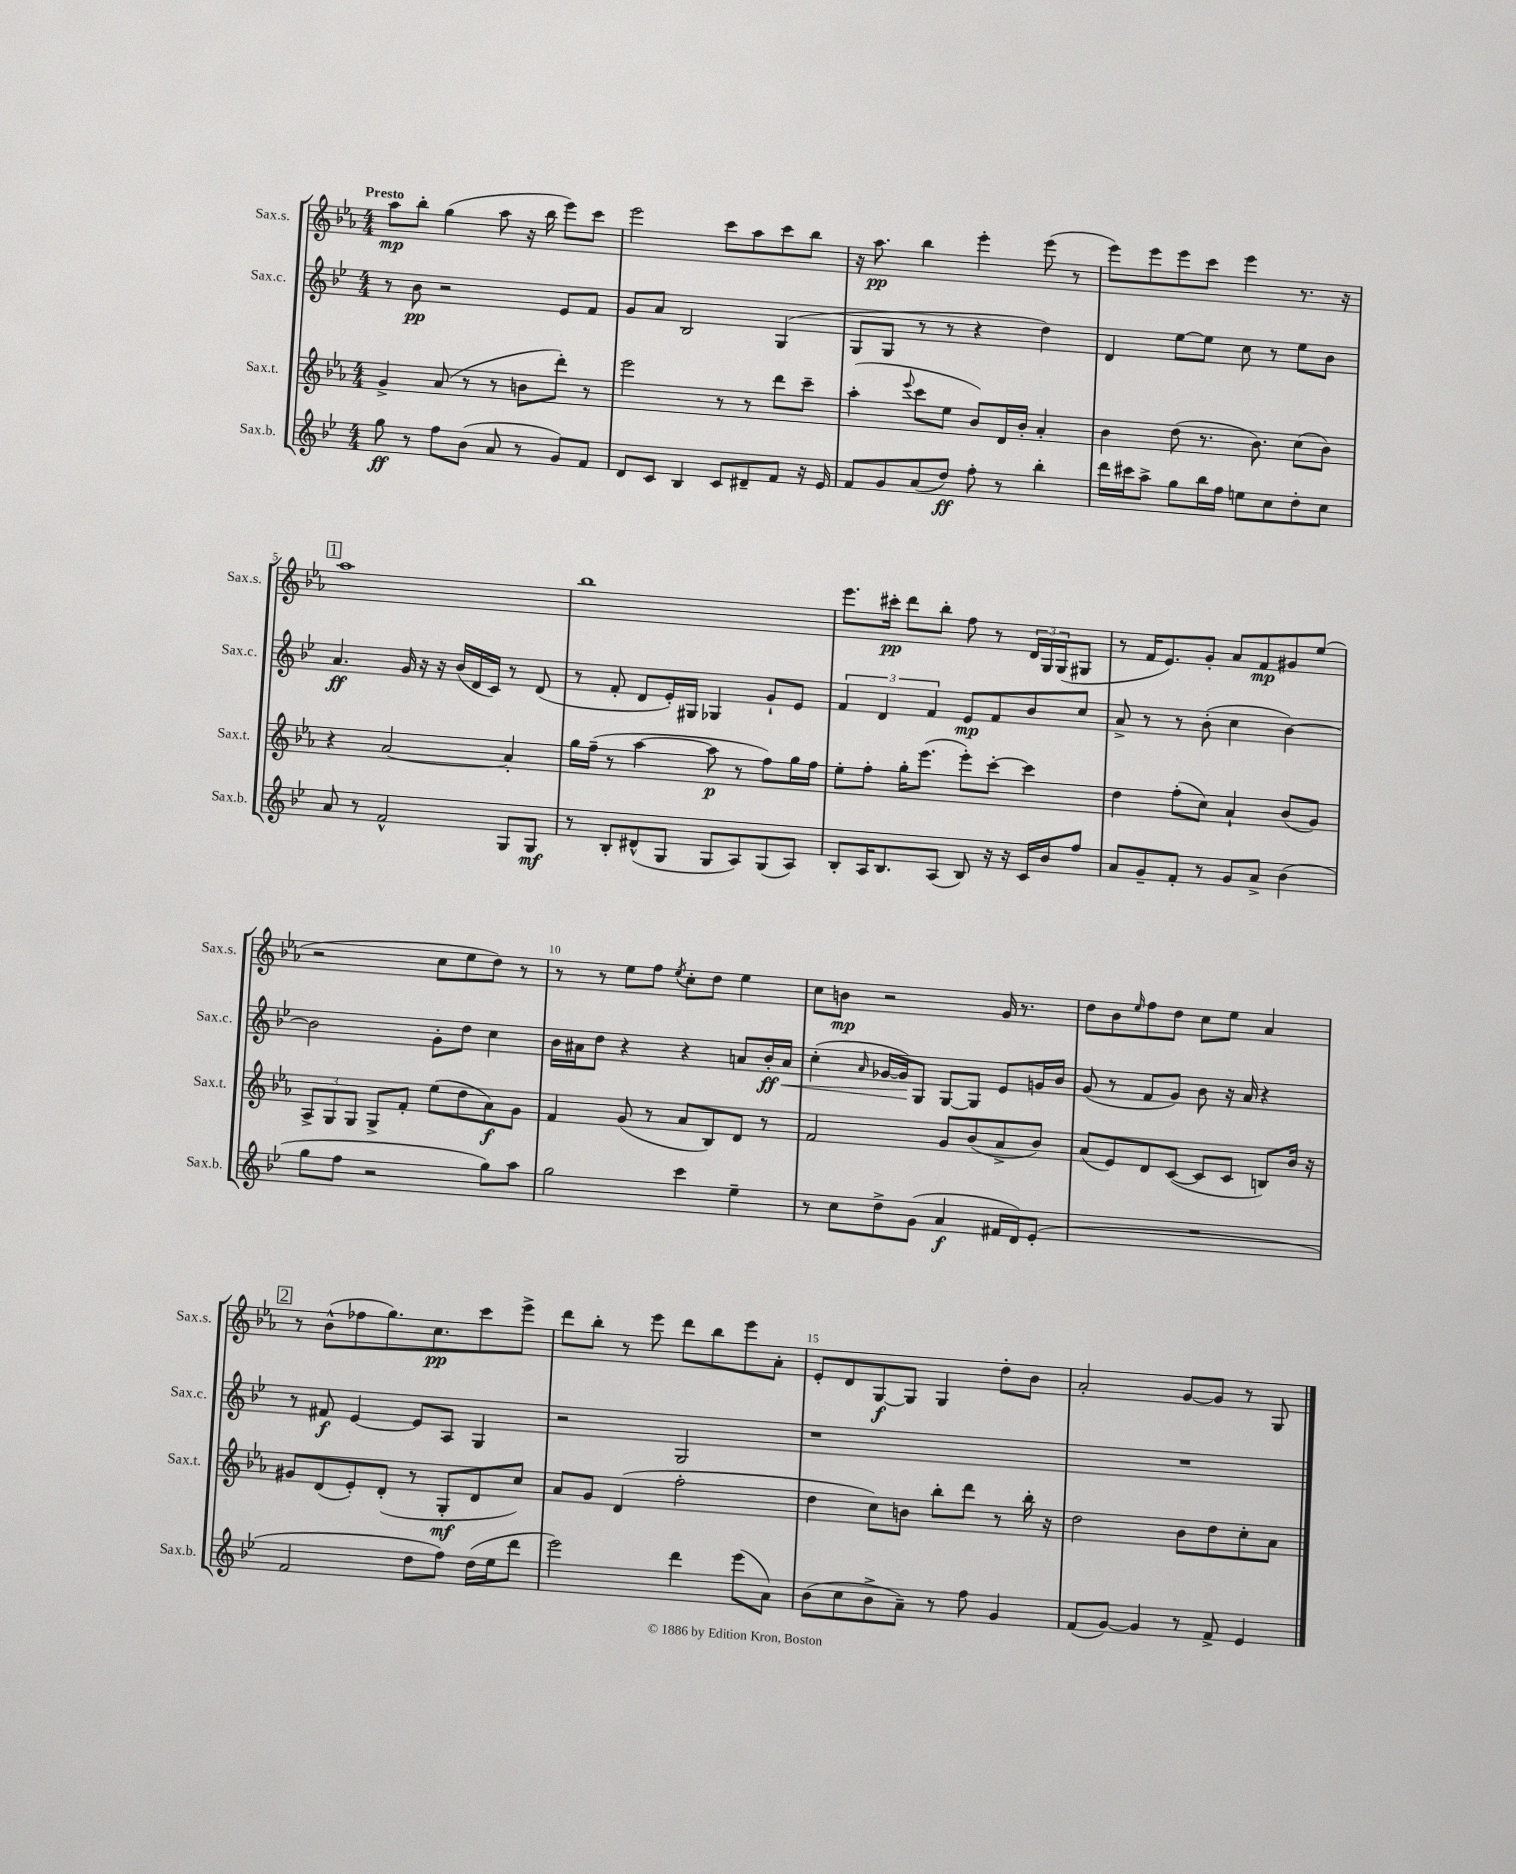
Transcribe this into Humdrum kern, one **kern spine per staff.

**kern	**dynam	**kern	**dynam	**kern	**dynam	**kern	**dynam
*part4	*part4	*part3	*part3	*part2	*part2	*part1	*part1
*staff4	*staff4	*staff3	*staff3	*staff2	*staff2	*staff1	*staff1
*I"Sax.b.	*	*I"Sax.t.	*	*I"Sax.c.	*	*I"Sax.s.	*
*I'Sax.b.	*	*I'Sax.t.	*	*I'Sax.c.	*	*I'Sax.s.	*
*clefG2	*	*clefG2	*	*clefG2	*	*clefG2	*
*k[b-e-]	*	*k[b-e-a-]	*	*k[b-e-]	*	*k[b-e-a-]	*
*M4/4	*	*M4/4	*	*M4/4	*	*M4/4	*
=1	=1	=1	=1	=1	=1	=1	=1
!	!	!	!	!	!	!LO:TX:a:B:t=Presto	!
8gg\	ff	4g^/	.	8r	.	8aa-\L	mp
8r	.	.	.	8b-\	pp	8bb-'\J	.
8ff\L	.	(8a-/	.	2r	.	(4gg\	.
(8b-\J	.	8r	.	.	.	.	.
8a/	.	8r	.	.	.	8aa-\	.
8r	.	8bn\L	.	.	.	16r	.
.	.	.	.	.	.	16bb-\	.
8g/L)	.	8ddd'\J)	.	8e-/L	.	8eee-\L)	.
8f/J	.	8r	.	8f/J	.	8ccc\J	.
=2	=2	=2	=2	=2	=2	=2	=2
8d/L	.	2eee-\	.	8g/L	.	2eee-\	.
8c/J	.	.	.	8a/J	.	.	.
4B-/	.	.	.	2B-/	.	.	.
8c/L	.	8r	.	.	.	8ccc\L	.
8d#X~/	.	8r	.	.	.	8aa-\	.
8f/J	.	8ddd\L	.	(4G/	.	8ccc\	.
16r	.	8ccc~\J	.	.	.	8bb-\J	.
16e-/	.	.	.	.	.	.	.
=3	=3	=3	=3	=3	=3	=3	=3
8f/L	.	(4aa-'\	.	8G/L	.	16r	.
.	.	.	.	.	.	8.aa-\	pp
8g/	.	.	.	8G/J	.	.	.
.	.	8qqeee-/	.	.	.	.	.
(8a/	.	8ccc\L	.	8r	.	4bb-\	.
8dd/J)	ff	8ee-\J	.	8r	.	.	.
8ff'\	.	8b-/L)	.	4r	.	4eee-'\	.
8r	.	16d/L	.	.	.	.	.
.	.	16b-'/JJ	.	.	.	.	.
4bb-'\	.	4a-'/	.	4dd\)	.	(8eee-\	.
.	.	.	.	.	.	8r	.
=4	=4	=4	=4	=4	=4	=4	=4
16ddd\LL	.	4b-\	.	4d/	.	8eee-\L)	.
16ccc#X\J	.	.	.	.	.	.	.
8aa^\J	.	.	.	.	.	8eee-\	.
8gg\L	.	(8dd\	.	[8ee-\L	.	8eee-\	.
16bb-\L	.	8.r	.	8ee-\J]	.	8ccc\J	.
16ff\JJ	.	.	.	.	.	.	.
8een\L	.	.	.	8cc\	.	4eee-\	.
.	.	8.b-\)	.	.	.	.	.
8cc\	.	.	.	8r	.	.	.
8dd'\	.	(8cc\L	.	8ee-\L	.	8.r	.
8cc\J	.	8b-\J)	.	8b-\J	.	.	.
.	.	.	.	.	.	16r	.
!!LO:LB:g=z
!!LO:REH:place=s1:t=1
=5	=5	=5	=5	=5	=5	=5	=5
8a/	.	4r	.	4.a/	ff	1aa-	.
8r	.	.	.	.	.	.	.
2f^^/	.	[2a-/	.	.	.	.	.
.	.	.	.	16g/	.	.	.
.	.	.	.	16r	.	.	.
.	.	.	.	16r	.	.	.
.	.	.	.	(16b-/LL	.	.	.
.	.	.	.	16d/	.	.	.
.	.	.	.	16c/JJ)	.	.	.
8G/L	.	4a-'/]	.	8r	.	.	.
8G/J	mf	.	.	(8d/	.	.	.
=6	=6	=6	=6	=6	=6	=6	=6
8r	.	16gg\LL	.	8r	.	1bb-	.
.	.	(16ff~\JJ	.	.	.	.	.
8B-'/L	.	8r	.	8f'/	.	.	.
(8d#X^^/	.	[4aa-\	.	8d/L	.	.	.
8G/J	.	.	.	16e-'/L)	.	.	.
.	.	.	.	16G#X/JJ	.	.	.
8G/L	.	8aa-\]	p	4G-X/	.	.	.
8A/)	.	8r	.	.	.	.	.
(8G/	.	8ff\L)	.	8g`/L	.	.	.
8A/J)	.	16gg\L	.	8e-/J	.	.	.
.	.	16ff\JJ	.	.	.	.	.
=7	=7	=7	=7	=7	=7	=7	=7
8B-'/L	.	8ee-'\L	.	6f/	.	8.eee-\L	.
16A/K	.	8ff'\J	.	.	.	.	.
.	.	.	.	6d/	.	.	.
8.B-/	.	.	.	.	.	16ccc#X'\Jk	pp
.	.	16gg'\KL	.	.	.	8ddd\L	.
.	.	(8.eee-\J	.	.	.	.	.
.	.	.	.	6f/	.	.	.
(8A/J	.	.	.	.	.	8bb-'\J	.
8B-/)	.	8eee-'\L)	.	8e-/L	mp	8ff\	.
16r	.	[8ccc'\J	.	8f/	.	8r	.
16r	.	.	.	.	.	.	.
16c/LL	.	4ccc\]	.	8b-/	.	24d/LL	.
.	.	.	.	.	.	24G/	.
16b-/J	.	.	.	.	.	.	.
.	.	.	.	.	.	(24G/J	.
8ff/J	.	.	.	8cc/J	.	8G#X/J	.
=8	=8	=8	=8	=8	=8	=8	=8
8a/L	.	4dd\	.	8a^/	.	8r	.
8g~/	.	.	.	8r	.	16f/KL	.
.	.	.	.	.	.	8.e-/)	.
8f'/J	.	(8ff'\L	.	8r	.	.	.
8r	.	8cc\J)	.	(8b-'\	.	8g'/J	.
8g/L	.	4a-`/	.	4cc\	.	8a-/L	.
8a^/J	.	.	.	.	.	8f/	mp
(4b-\	.	(8b-/L	.	[4b-\)	.	8g#X/	.
.	.	8g/J)	.	.	.	(8ee-/J	.
!!LO:LB:g=z
=9	=9	=9	=9	=9	=9	=9	=9
8gg\L	.	12A-^/L	.	2b-\]	.	2r	.
.	.	12G/	.	.	.	.	.
8ff\J	.	.	.	.	.	.	.
.	.	12G/J	.	.	.	.	.
2r	.	8G^/L	.	.	.	.	.
.	.	8f'/J	.	.	.	.	.
.	.	(8ee-\L	.	8g'\L	.	8cc\L	.
.	.	8dd\	.	8dd\J	.	8ee-\	.
8gg\L)	.	8a-\)	f	4cc\	.	8dd\J)	.
8aa\J	.	8g\J	.	.	.	8r	.
=10	=10	=10	=10	=10	=10	=10	=10
2gg\	.	4f/	.	16b-\LL	.	8r	.
.	.	.	.	16a#X\J	.	.	.
.	.	.	.	8dd\J	.	8r	.
.	.	(8g/	.	4r	.	8ee-\L	.
.	.	8r	.	.	.	8ff\J	.
.	.	.	.	.	.	8qee-/	.
4ccc\	.	8a-/L	.	4r	.	8cc'\L	.
.	.	8B-/)	.	.	.	8dd\J	.
4ee-~\	.	8d/J	.	8an/L	.	4ee-\	.
.	.	8r	.	16b-'/L	ff	.	.
!	!	!	!	!	!LO:HP:b	!	!
.	.	.	.	16a/JJ	<	.	.
=11	=11	=11	=11	=11	=11	=11	=11
8r	.	2f/	.	(4cc'\	.	8cc\L	.
8cc\L	.	.	.	.	.	8bn\J	mp
.	.	.	.	16qqa/	.	.	.
8dd^\	.	.	.	[16g-X/LL	.	2r	.
.	.	.	.	16g-/J])	.	.	.
(8g\J	.	.	.	8G/J	[	.	.
4a/	f	8g/L	.	[8G/L	.	.	.
.	.	(8b-/	.	8G/J]	.	.	.
16f#X/LL	.	8a-^/	.	8e-/L	.	16g/	.
16d/J)	.	.	.	.	.	8.r	.
(8e-'/J	.	8b-/J)	.	16gn/L	.	.	.
.	.	.	.	16b-/JJ	.	.	.
=12	=12	=12	=12	=12	=12	=12	=12
1r	.	(8a-/L	.	(8g/	.	8dd\L	.
.	.	8e-/)	.	8r	.	8b-\	.
.	.	.	.	.	.	16qqee-/	.
.	.	8d/	.	8f/L	.	8ff\	.
.	.	([8c/J	.	8g/J)	.	8dd\J	.
.	.	8c/L]	.	8b-\	.	8cc\L	.
.	.	8c/J	.	16r	.	8ee-\J	.
.	.	.	.	16a/	.	.	.
.	.	8Bn/L)	.	4r	.	4a-/	.
.	.	16b-/Jk	.	.	.	.	.
.	.	16r	.	.	.	.	.
!!LO:LB:g=z
!!LO:REH:place=s1:t=2
=13	=13	=13	=13	=13	=13	=13	=13
2f/	.	8g#X/L	.	8r	.	8r	.
.	.	(8d/	.	8f#X/	f	(8b-^^\L	.
.	.	8e-'/)	.	[4e-/	.	8ff-X\	.
.	.	(8d'/J	.	.	.	8.gg\)	.
8dd\L	.	8r	.	8e-/L]	.	.	.
.	.	.	.	.	.	8.cc\	pp
8ff\J)	.	8G'/L	mf	8A/J	.	.	.
(16dd\LL	.	8d/	.	4G/	.	8ccc\	.
16ee-\J	.	.	.	.	.	.	.
8ddd\J	.	8cc/J)	.	.	.	8eee-^\J	.
=14	=14	=14	=14	=14	=14	=14	=14
2eee-\)	.	8a-/L	.	2r	.	8ddd\L	.
.	.	8g/J	.	.	.	8bb-'\J	.
.	.	(4d/	.	.	.	8r	.
.	.	.	.	.	.	8eee-\	.
4ddd\	.	2ff'\	.	2G/	.	8ddd\L	.
.	.	.	.	.	.	8bb-\	.
(8eee-\L	.	.	.	.	.	8eee-\	.
8a\J)	.	.	.	.	.	8a-'\J	.
=15	=15	=15	=15	=15	=15	=15	=15
(8b-\L	.	4dd\	.	1r	.	8e-'/L	.
8cc\	.	.	.	.	.	8d/	.
8b-^\	.	8cc\L)	.	.	.	[8G/	f
8a~\J)	.	8bn\J	.	.	.	8G/J]	.
8r	.	8bb-'\L	.	.	.	4G/	.
8ff\	.	8ddd\J	.	.	.	.	.
4g/	.	8r	.	.	.	8dd'\L	.
.	.	16bb-'\	.	.	.	8b-\J	.
.	.	16r	.	.	.	.	.
=16	=16	=16	=16	=16	=16	=16	=16
(8f/L	.	2dd\	.	1r	.	2a-'/	.
[8g/J)	.	.	.	.	.	.	.
4g/]	.	.	.	.	.	.	.
8r	.	8b-\L	.	.	.	[8g/L	.
8f^/	.	8dd\	.	.	.	8g/J]	.
4e-/	.	8cc'\	.	.	.	8r	.
.	.	8a-\J	.	.	.	8G/	.
==	==	==	==	==	==	==	==
*-	*-	*-	*-	*-	*-	*-	*-
